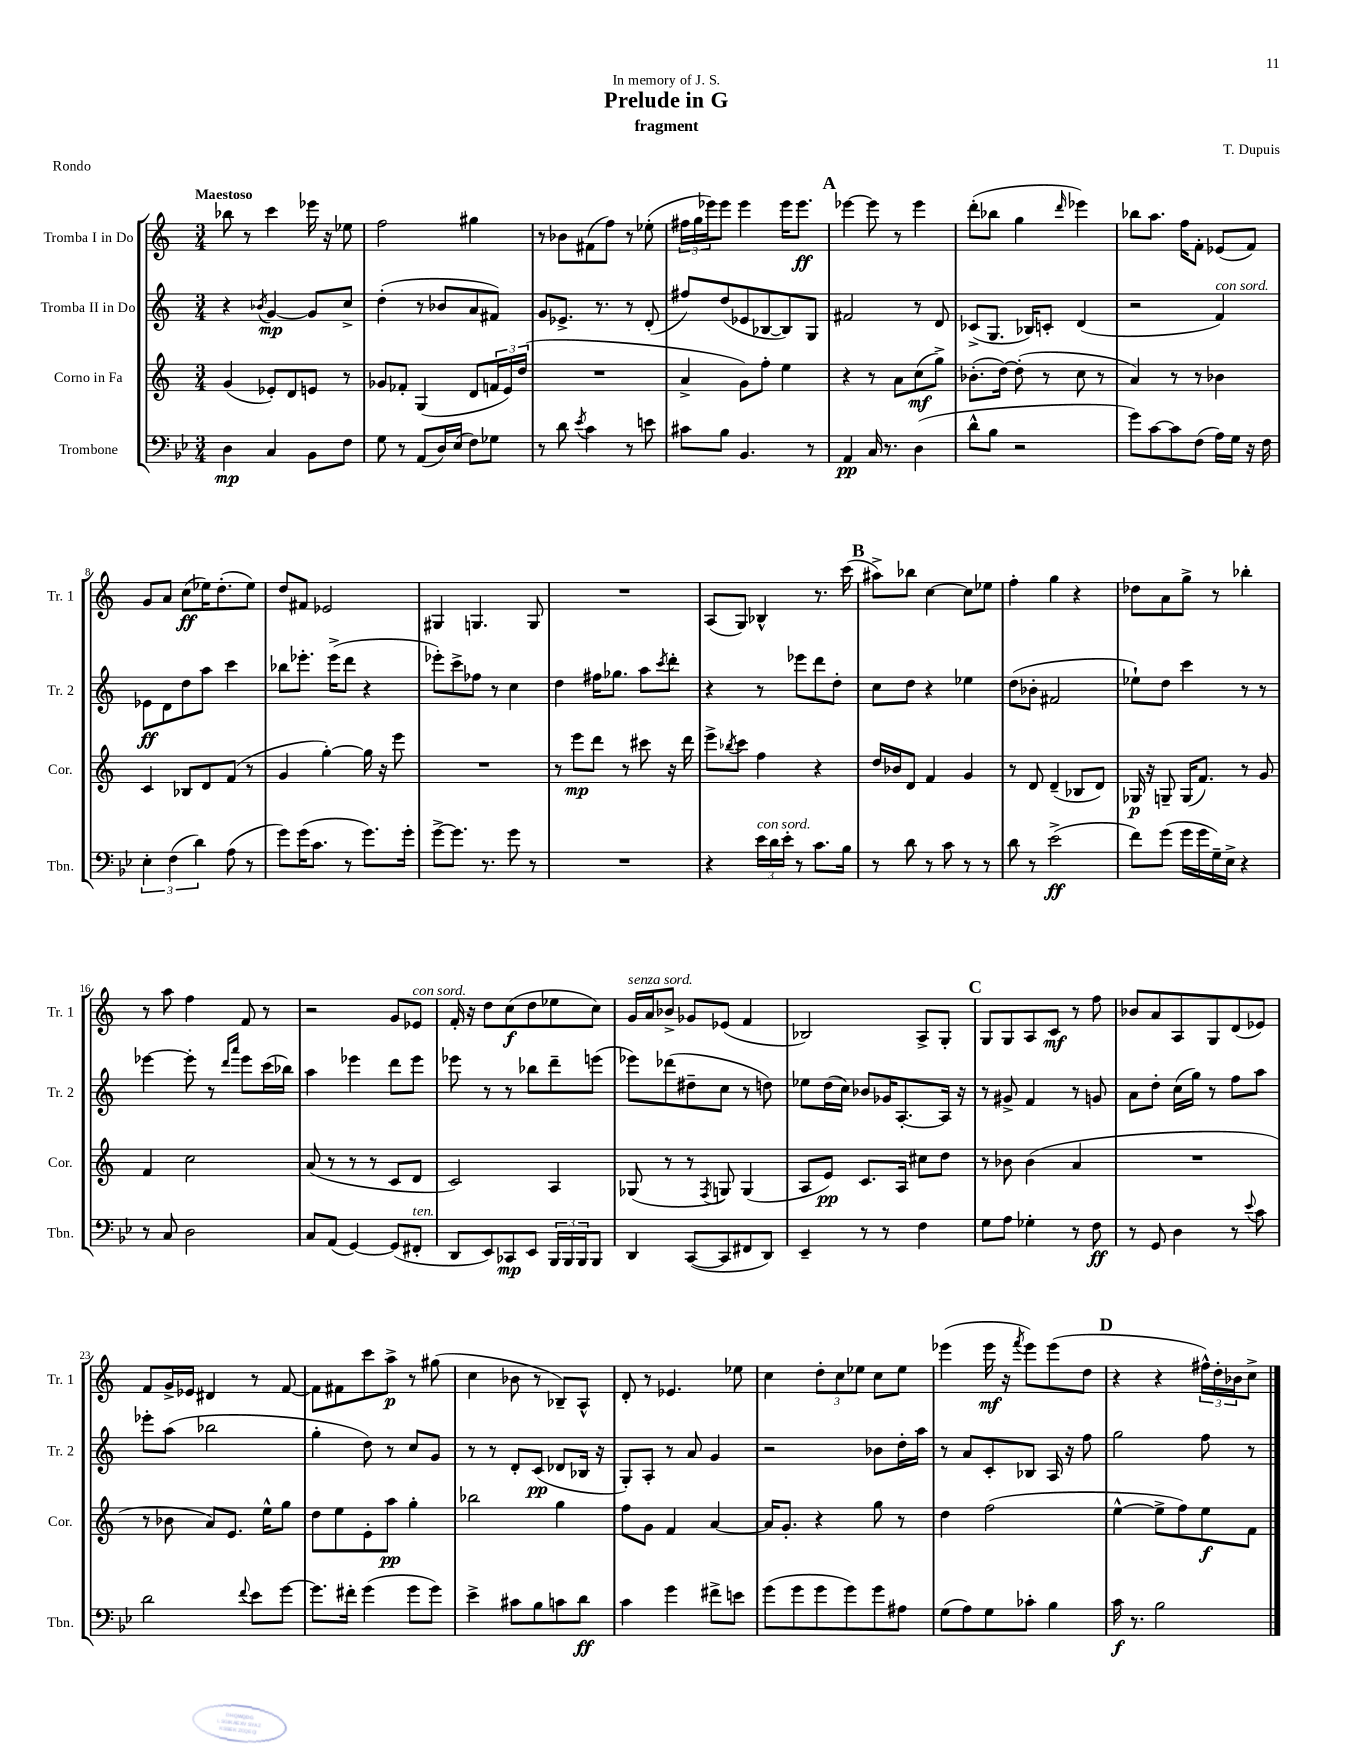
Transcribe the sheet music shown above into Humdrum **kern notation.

**kern	**kern	**kern	**kern
*staff4	*staff3	*staff2	*staff1
*clefF4	*clefG2	*clefG2	*clefG2
*k[b-e-]	*k[]	*k[]	*k[]
*M3/4	*M3/4	*M3/4	*M3/4
4D\	(4g/	4r	8bb-\
.	.	.	8r
.	.	8qb-/	.
4C/	8e-'/L)	[4g/	4ccc\
.	8d/	.	.
8BB-\L	8e/J	8g/]L	16eee-\
.	.	.	16r
8F\J	8r	8cc^/J	8ee-\
=	=	=	=
8G\	8g-/L	(4dd'\	2ff\
8r	8f-'/J	.	.
(8AA/L	(4G/	8r	.
16D/L)	.	8b-/L	.
(16E-/JJ	.	.	.
8F\L)	8d/L	8a/	4gg#\
8G-\J	24f/L	8f#/J)	.
.	24e/)	.	.
.	(24dd/JJ	.	.
=	=	=	=
8r	2.r	8g/L	8r
8d\	.	8.e-^/J	8b-\L
8qe-/	.	.	.
4c\	.	.	(8f#\
.	.	8.r	.
.	.	.	8ff\J)
8r	.	8r	8r
8e\	.	(8d'/	(8ee-'\
=	=	=	=
8c#\L	4a^/	8ff#/L)	24ff#\LL
.	.	.	24gg\
.	.	.	24eee-\J)
8B-\J	.	(8dd/	8eee-\J
4.BB-/	8g\L)	8e-/	4eee-\
.	8ff'\J	[8B-/	.
.	4ee\	8B-/])	16eee-\LK
.	.	.	8.eee-\J
8r	.	8G/J	.
=	=	=	=
4AA/	4r	2f#/	[4eee-\
16C/	8r	.	8eee-\]
8.r	.	.	.
.	8a\L	.	8r
(4D\	(8cc\	8r	4eee-\
.	8gg^\J)	8d/	.
=	=	=	=
8d^^\L	(8.b-'\L	(8c-^/L	(8ddd'\L
8B-\J	.	8.G/J	8bb-\J
.	[16dd\Jk)	.	.
2r	(8dd'\]	.	4gg\
.	.	16B-/LK)	.
.	8r	8c'/J	.
.	.	.	16qqddd/
.	8cc\	(4d/	4eee-\)
.	8r	.	.
=	=	=	=
8g\L)	4a/)	2r	8bb-\L
[8c\	.	.	8.aa\J
8c\]	8r	.	.
.	.	.	16ff\LK
(8F\J	8r	.	8f'\J
16A\LL)	4b-\	4f/)	(8e-/L
16G\JJ	.	.	.
16r	.	.	8f/J)
16F\	.	.	.
=	=	=	=
6E-'\	4c/	8e-\L	8g/L
.	.	8d\	8a/J
(6F\	.	.	.
.	8B-/L	8dd\	(8cc\L
6d\)	.	.	.
.	8d/	8aa\J	16ee-\K)
.	.	.	(8.dd'\
(8A\	(8f/J	4ccc\	.
8r	8r	.	8ee-\J)
=	=	=	=
8g\L)	4g/	8bb-\L	8dd/L
(16g\K	.	8.eee-'\J	8f#/J
8.c\J	.	.	.
.	[4gg'\)	.	2e-/
.	.	(16eee-^\LK	.
8r	.	8ddd\J	.
8.g\L)	16gg\]	4r	.
.	16r	.	.
.	8eee\	.	.
16g'\Jk	.	.	.
=	=	=	=
[8g^\L	2.r	8eee-'\L)	4G#/
8.g\]J	.	8ccc^\	.
.	.	8ff-\J	4.G/
8.r	.	.	.
.	.	8r	.
8g\	.	4cc\	.
8r	.	.	8G/
=	=	=	=
2.r	8r	4dd\	2.r
.	8eee\L	.	.
.	8ddd\J	16ff#\LK	.
.	.	8.gg-\J	.
.	8r	.	.
.	8ccc#\	8aa\L	.
.	.	8qccc/	.
.	16r	8ddd'\J	.
.	16ddd\	.	.
=	=	=	=
4r	8eee^\L	4r	(8A/L
.	8qbb-/	.	.
.	8ccc\J	.	8G/J)
24e-\LL	4ff\	8r	4B-^^/
24d\	.	.	.
24e-'\JJ	.	.	.
8r	.	8eee-\L	.
8.c\L	4r	8ddd\	8.r
.	.	8dd'\J	.
16B-\Jk	.	.	(16ccc\
=	=	=	=
8r	16dd/LL	8cc\L	8aa#^\L)
.	16b-/J	.	.
8d\	8d/J	8dd\J	8bb-\J
8r	4f/	4r	[4cc\
8c\	.	.	.
8r	4g/	4ee-\	8cc\]L
8r	.	.	8ee-\J
=	=	=	=
8d\	8r	(8dd\L	4ff'\
8r	8d/	8b-'\J	.
(2e-^\	(4d~/	2f#/	4gg\
.	8B-/L	.	4r
.	8d/J)	.	.
=	=	=	=
8f\L)	16G-/	8ee-`\L)	8dd-\L
.	16r	.	.
(8g\J	8G~/	8dd\J	8a\
16g\LL	(16G/LK	4ccc\	8gg^\J
16g\	8.f/J)	.	.
16G~\)	.	.	8r
16E-^\JJ	.	.	.
4r	8r	8r	4bb-'\
.	8g/	8r	.
=	=	=	=
8r	4f/	[4eee-\	8r
8C/	.	.	8aa\
2D\	2cc\	8eee-'\]	4ff\
.	.	8r	.
.	.	16qqddd/LL	.
.	.	16qqaaa/JJ	.
.	.	8eee-\L	8f/
.	.	(16ccc\L	8r
.	.	16bb-\JJ)	.
=	=	=	=
8C/L	(8a/	4aa\	2r
(8AA/J	8r	.	.
[4GG/)	8r	4eee-\	.
.	8r	.	.
(8GG/]L	8c/L	8ddd\L	8g/L
8FF#'/J	8d/J	8eee-\J	8e-/J
=	=	=	=
8DD/L	2c/)	8eee-\	16f'/
.	.	.	16r
8EE-/)	.	8r	8dd\L
8CC-/	.	8r	(8cc\
8EE-/J	.	8bb-\L	8dd\
24BBB-/LL	4A/	8ddd~\	8ee-\
24BBB-/	.	.	.
24BBB-/J	.	.	.
8BBB-/J	.	(8eee\J	8cc\J)
=	=	=	=
4DD/	(8G-/	8eee-\L)	16g/LL
.	.	.	16a/J
.	8r	(8ddd-\	8b-^/J
([8CC/L	8r	8dd#~\	8g-/L
.	8qF/	.	.
8CC/]	8G/)	8cc\J	(8e-/J
8FF#/	(4G/	8r	4f/
8DD/J)	.	8dd\)	.
=	=	=	=
4EE-~/	8A/L	8ee-\L	2B-/)
.	8e/J)	(16dd\L	.
.	.	16cc\JJ)	.
8r	8.c/L	8b-/L	.
8r	.	16g-/K	.
.	16A/Jk	[8.A'/	.
4F\	8cc#\L	.	8A^/L
.	8dd\J	16A/]Jk	8G'/J
.	.	16r	.
=	=	=	=
8G\L	8r	8r	8G/L
8A\J	8b-\	8g#^/	8G/
4G-'\	(4b-\	4f/	8A/
.	.	.	8c/J
8r	4a/	8r	8r
8F\	.	8g/	8ff\
=	=	=	=
8r	2.r	8a\L	8b-/L
8GG/	.	8dd'\J	8a/
4D\	.	(16cc\LL	8A/
.	.	16gg\JJ)	.
.	.	8r	8G/
8r	.	8ff\L	(8d/
8qqe-/	.	.	.
8c\	.	8aa\J	8e-/J)
=	=	=	=
2d\	8r	8eee-'\L	8f/L
.	8b-\	(8aa\J	16g^/L
.	.	.	16e-/JJ
.	8a/L)	2bb-\	4d#/
.	8.e/J	.	.
8qqf/	.	.	.
8e-\L	.	.	8r
.	16ee^^\LK	.	.
[8g\J	8gg\J	.	[8f/
=	=	=	=
8.g\]L	8dd\L	4gg'\	8f\]L
.	8ee\	.	8f#\
16f#'\Jk	.	.	.
(4g\	8e'\	8dd\)	8ccc\
.	8aa\J	8r	8aa^\J
8g\L	4gg'\	8cc/L	8r
8g\J)	.	8g/J	(8gg#\
=	=	=	=
4e-^\	2bb-\	8r	4cc\
.	.	8r	.
8c#\L	.	8d'/L	8b-\
8B-\	.	(8c/J	8r
8c\	4gg\	8d-/L	8B-~/L)
8d\J	.	16B-/Jk	8A^^/J
.	.	16r	.
=	=	=	=
4c\	8ff\L	8G'/L)	8d'/
.	8g\J	8A'/J	8r
4g\	4f/	8r	4.e-/
.	.	8a/	.
8f#^\L	[4a/	4g/	.
8e\J	.	.	8ee-\
=	=	=	=
(8g\L	16a/]LK	2r	4cc\
.	8.g'/J	.	.
8g\	.	.	.
8g\	4r	.	12dd'\L
.	.	.	12cc\
8g\)	.	.	.
.	.	.	12ee-\J
8g\	8gg\	8b-\L	8cc\L
8A#\J	8r	16dd'\L	8ee-\J
.	.	16aa\JJ	.
=	=	=	=
(8G\L	4dd\	8r	(4eee-\
8A\)	.	8a/L	.
8G\	(2ff\	8c'/	16eee-\
.	.	.	16r
.	.	.	8qfff/
8c-'\J	.	8B-/J	8eee-\L)
4B-\	.	16A/	(8eee-\
.	.	16r	.
.	.	8ff\	8dd\J
=	=	=	=
16c\	[4ee^^\	2gg\	4r
8.r	.	.	.
2B-\	8ee^\]L	.	4r
.	8ff\)	.	.
.	8ee\	8ff\	24ff#^^\LL)
.	.	.	24dd'\
.	.	.	24b-\J
.	8f\J	8r	8cc^\J
==	==	==	==
*-	*-	*-	*-
